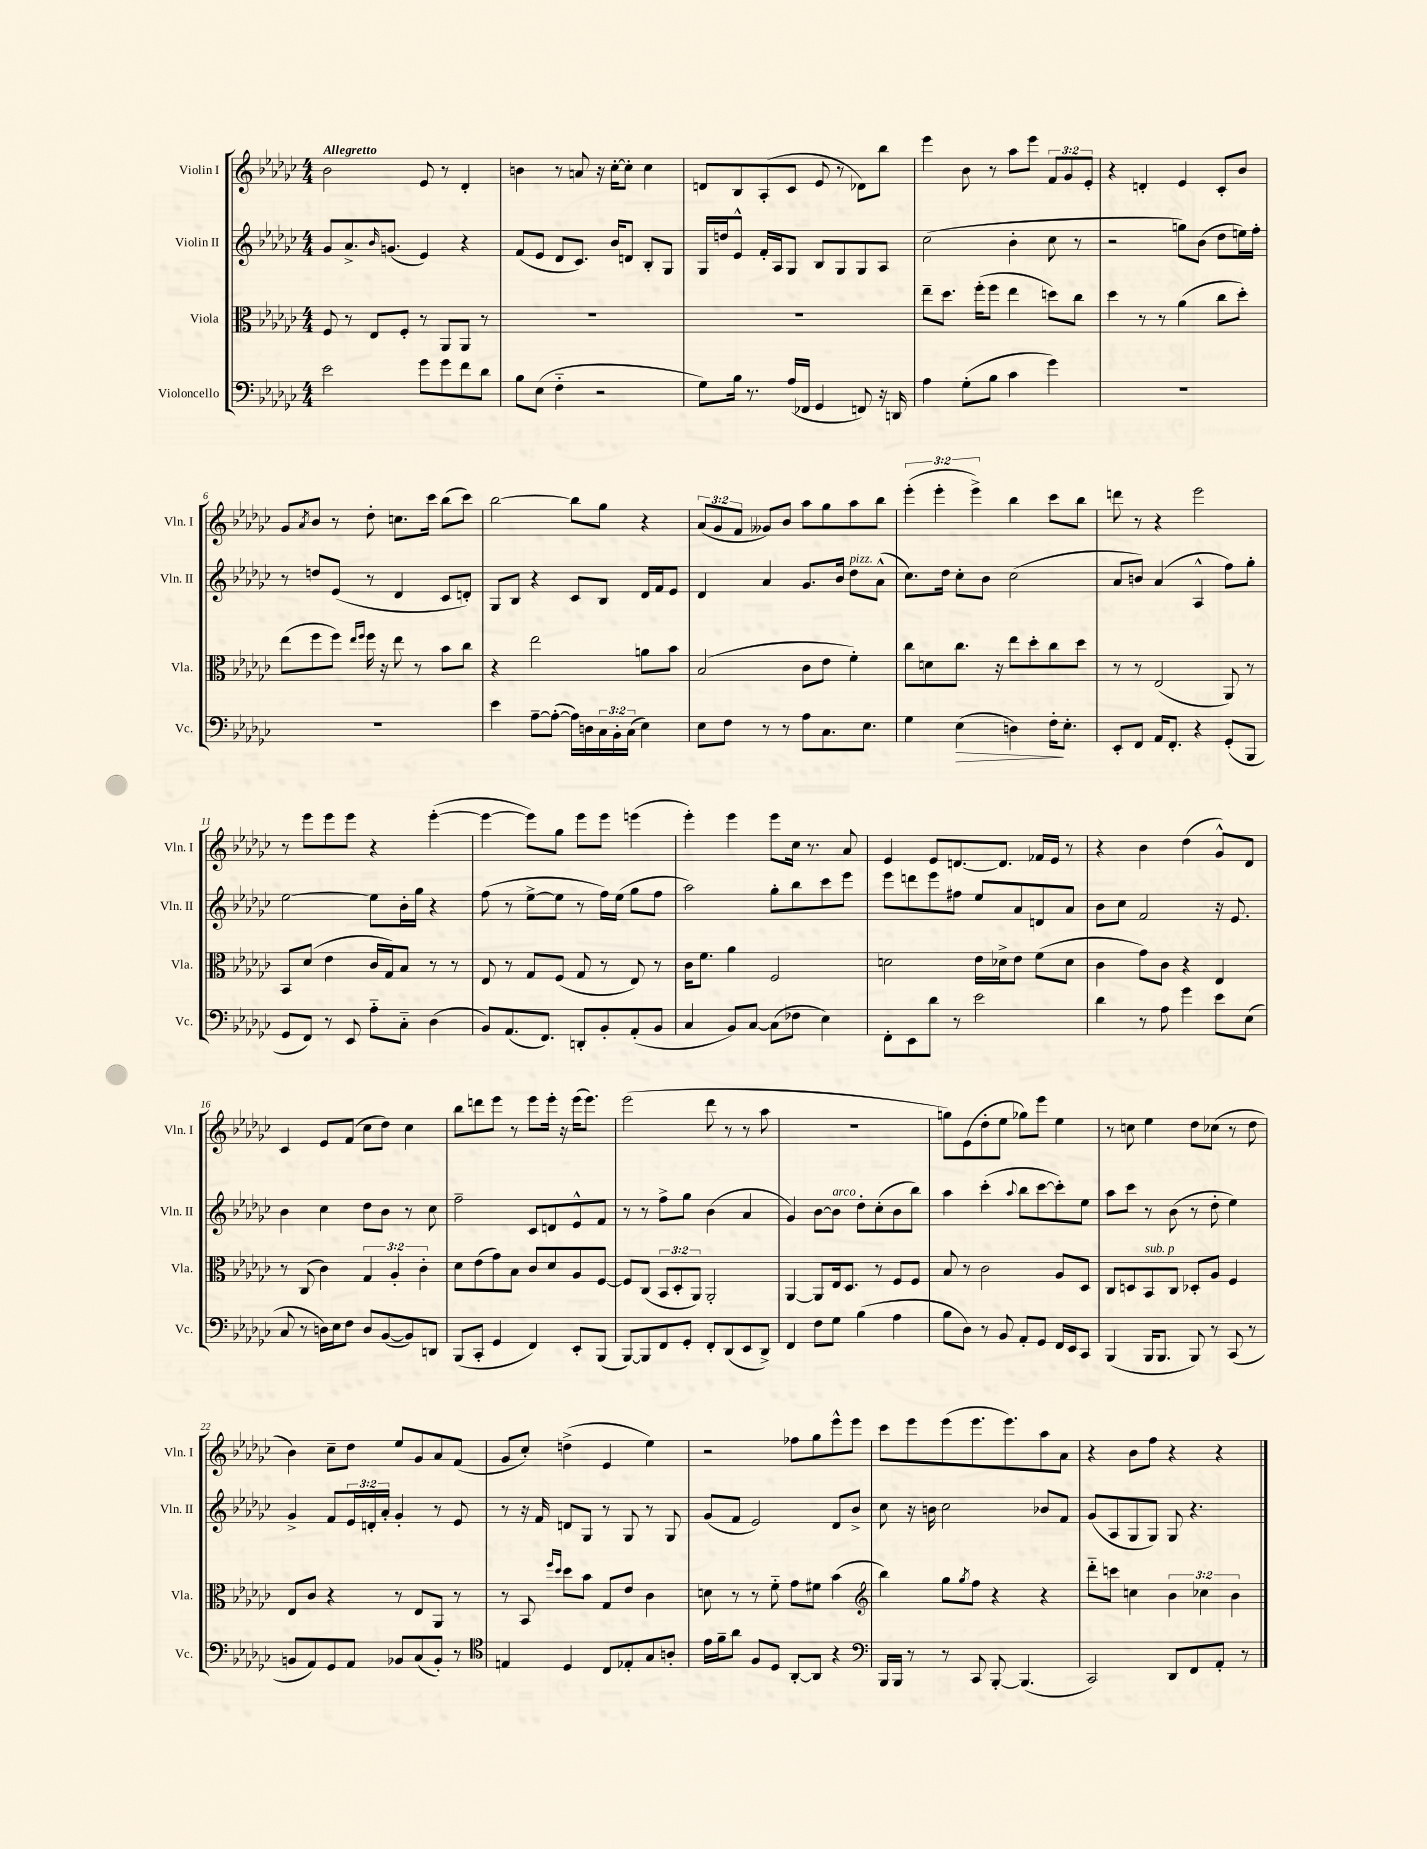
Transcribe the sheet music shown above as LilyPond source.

<<
\new StaffGroup <<
\new Staff = "s0" \with { instrumentName = "Violin I" shortInstrumentName = "Vln. I" } {
    \clef treble \key ges \major \numericTimeSignature \time 4/4 \override Staff.TupletNumber.text = #tuplet-number::calc-fraction-text \tempo "Allegretto"
    bes'2 ees'8 r8 des'4-. |
    b'4 r8 a'8 r16 ces''16~-. ces''8-. ces''4 |
    d'8 bes8 aes8-.( ces'8 ees'8 r8 des'8) bes''8 |
    ees'''4 bes'8 r8 aes''8 ees'''8 \tuplet 3/2 { f'8 ges'8 ees'8-. } |
    r4 d'4-. ees'4 ces'8-. bes'8 |
    ges'8 \acciaccatura { aes'8 } bes'8 r8 des''8-. c''8. ces'''16 bes''8( ces'''8) |
    bes''2~ bes''8 ges''8 r4 |
    \tuplet 3/2 { aes'8( ges'8 f'8 } geses'8) bes'8 aes''8 ges''8 aes''8 bes''8 |
    \tuplet 3/2 { ees'''4-.( ees'''4-. ees'''4->) } bes''4 ces'''8 bes''8 |
    d'''8 r8 r4 ees'''2 |
    r8 ees'''8 ees'''8 ees'''8 r4 ees'''4~-.( |
    ees'''4~ ees'''8) ges''8 ees'''8 ees'''8 e'''4( |
    ees'''4-.) ees'''4 ees'''8 ces''16 r8. aes'8 |
    ees'4 ees'8 d'8.~ d'8. fes'16 ees'16 r8 |
    r4 bes'4 des''4( ges'8-^) des'8 |
    ces'4 ees'8 f'8( ces''8 des''8) ces''4 |
    bes''8 d'''8 ees'''8 r8 ees'''8 ees'''16-. r16 ees'''16( ees'''8.) |
    ees'''2( des'''8 r8 r8 aes''8 |
    r1 |
    g''8) ees'8( des''8-. ees''8 ges''8) ees'''8 ees''4 |
    r8 c''8 ees''4 des''8 ces''8( r8 des''8 |
    bes'4) ces''8-- des''8 ees''8 ges'8 aes'8 f'8( |
    ges'8 ces''8-.) d''4->( ees'4 ees''4) |
    r2 fes''8 ges''8 ees'''8-^ ees'''8 |
    ces'''8 ees'''8 ees'''8( ees'''8. ees'''8.) aes''8 aes'8 |
    r4 bes'8 f''8 r4 r4 \bar "|." |
}
\new Staff = "s1" \with { instrumentName = "Violin II" shortInstrumentName = "Vln. II" } {
    \clef treble \key ges \major \numericTimeSignature \time 4/4 \override Staff.TupletNumber.text = #tuplet-number::calc-fraction-text
    ges'8 aes'8.-> \grace { bes'16 } g'8.( ees'4) r4 |
    f'8( ees'8 des'8 ces'8.) bes'16 d'8 bes8-. ges8 |
    ges16 d''16 ees'8-^ f'16-. aes16 ges8 bes8 ges8 ges8 aes8 |
    ces''2( bes'4-. ces''8 r8 |
    r2 g''8) bes'8( des''8 e''16) f''16-. |
    r8 d''8 ees'8( r8 des'4 ces'8 d'8-.) |
    ges8 bes8 r4 ces'8 bes8 des'16 f'16 ees'8 |
    des'4 aes'4 ges'8. bes'16 des''8^\markup { \italic "pizz." } aes'8-^( |
    ces''8.) des''16 ces''8-. bes'8 ces''2( |
    aes'8 b'8) aes'4( aes4-^ f''8) ges''8-. |
    ees''2~ ees''8 bes'16-. ges''16 r4 |
    f''8( r8 ees''8~-> ees''8 r8 f''16) ees''16( ges''8 f''8 |
    aes''2) ges''8-. bes''8 ces'''8 ees'''8 |
    ees'''8 d'''8 ees'''8 fis''8 ees''8 aes'8 d'8 aes'8 |
    bes'8 ces''8 f'2 r16 ees'8. |
    bes'4 ces''4 des''8 bes'8 r8 ces''8 |
    f''2-- ces'8 d'8 ees'8-^ f'8 |
    r8 r8 f''8-> ges''8 bes'4( aes'4 |
    ges'4) bes'8~ bes'8^\markup { \italic "arco" } des''8-. ces''8-.( bes'8 bes''8) |
    aes''4 ces'''4-.( \appoggiatura { aes''8 } bes''8 ces'''8~ ces'''8-.) ees''8 |
    aes''8 ces'''8 r8 bes'8( r8 des''8-. ees''4) |
    ges'4-> f'8 \tuplet 3/2 { ees'16 d'16-. aes'16-. } ges'4-. r8 ees'8 |
    r8 r16 f'16 d'8 ges8 r8 ges8 r8 ges8 |
    ges'8( f'8 ees'2) des'8 bes'8-> |
    ces''8 r16 b'16 ces''2 bes'8 f'8 |
    ges'8( aes8 ges8 ges8) ges8 r4. \bar "|." |
}
\new Staff = "s2" \with { instrumentName = "Viola" shortInstrumentName = "Vla." } {
    \clef alto \key ges \major \numericTimeSignature \time 4/4 \override Staff.TupletNumber.text = #tuplet-number::calc-fraction-text
    f8 r8 ees8 f8-. r8 aes,8 aes,8 r8 |
    R1 |
    R1 |
    ees''8-- des''8. f''16-.( f''8 ees''4 d''8) ces''8 |
    des''4 r8 r8 aes'4( ces''8 des''8-.) |
    ees''8( f''8 f''8) \grace { ees''16 f''16 } f''16 r16 ees''8 r8 bes'8 ces''8 |
    r4 ees''2 a'8 bes'8 |
    bes2( ces'8 ees'8 f'4-.) |
    ces''8 d'8 ces''8. r16 ees''8 des''8-. ces''8 des''8 |
    r8 r8 ees2( aes,8) r8 |
    bes,8 des'8( ees'4 ces'16 ges16) bes8 r8 r8 |
    ees8 r8 ges8 f8( ges8 r8 ees8) r8 |
    ces'16 f'8. aes'4 f2 |
    d'2 ees'16 des'16-> ees'8 f'8( des'8 |
    ces'4 ges'8) ces'8 r4 ees4 |
    r8 ces8( ces'4) \tuplet 3/2 { ges4 aes4-. ces'4-. } |
    des'8 ees'8( ges'8) bes8 ces'8 des'8 aes8 f8~ |
    f8 ces8( \tuplet 3/2 { bes,8 des8-. aes,8) } aes,2-. |
    aes,4~ aes,8 ees16 des8. r8 f8 f8 |
    bes8 r8 ces'2 aes8 des8 |
    ces8 d8 bes,8^\markup { \italic "sub. p" } ces8 des8-. aes8 f4 |
    ees8 ces'8 r4 r8 ees8 aes,8 r8 |
    r8 bes,8 \grace { f''16 des''16 } des''8 bes'8 ges8 ees'8 ces'4 |
    d'8 r8 r8 f'8-_ ges'8 fis'8 bes'4( |
    \clef treble bes''4) ges''8 \acciaccatura { ges''8 } f''8 r4 r4 |
    des'''8-_ c'''8 c''4 \tuplet 3/2 { bes'4 ces''4 bes'4 } \bar "|." |
}
\new Staff = "s3" \with { instrumentName = "Violoncello" shortInstrumentName = "Vc." } {
    \clef bass \key ges \major \numericTimeSignature \time 4/4 \override Staff.TupletNumber.text = #tuplet-number::calc-fraction-text
    ees'2 ges'8 ges'8 f'8 des'8 |
    bes8 ees8( f4-_ r2 |
    ges8) bes16 r8. aes16( fes,16 ges,4 f,8) r16 d,16 |
    aes4 ges8-.( bes8 ces'4 ges'4) |
    R1 |
    R1 |
    ees'4 aes8~-- aes8~-.( aes16) d16 \tuplet 3/2 { ces16 bes,16-. ces16( } ees4) |
    ees8 f8 r8 r8 aes8 ces8. ees8. |
    ges4 ees4\>( d4) f16-.\! ees8.-. |
    ees,8-. f,8 aes,16 f,8.-. r4 ges,8-.( bes,,8 |
    ges,8 f,8) r8 ees,8 aes8-_ ces8-_ des4( |
    bes,8) aes,8.( f,8.) d,8-. bes,8-. aes,8-.( bes,8 |
    ces4 bes,8) ces8~ ces8( fes8 ees4) |
    f,8-. ees,8 des'8 r8 ees'2 |
    des'4 r8 aes8 ges'4 ees'8 ees8( |
    ces8 r8 d16) ees16 f8 d8 bes,8~( bes,8) d,8 |
    bes,,8( ces,8-. ges,4 f,4) ees,8-. bes,,8( |
    bes,,8~) bes,,8 f,8 ges,8-. f,8-. des,8( ees,8 des,8->) |
    f,4 f8 ges8 bes4( aes4 |
    bes8 des8) r8 bes,8 aes,8-. ges,8 f,16 ees,16 ces,8 |
    bes,,4( bes,,16 bes,,8. bes,,8) r8 ces,8( r8 |
    b,8 aes,8) ges,8 aes,8 bes,8 ces8( bes,8-.) r8 |
    \clef tenor e4 des4 ces8 ees8-. ges8 a8-. |
    ees'16 f'16-- aes'8 f8 des8 aes,8~-. aes,8 r4 |
    \clef bass bes,,16 bes,,16 r8 r8 ces,8 bes,,8~-. bes,,4.( |
    ces,2) des,8 f,8 aes,8-. r8 \bar "|." |
}
>>
>>
